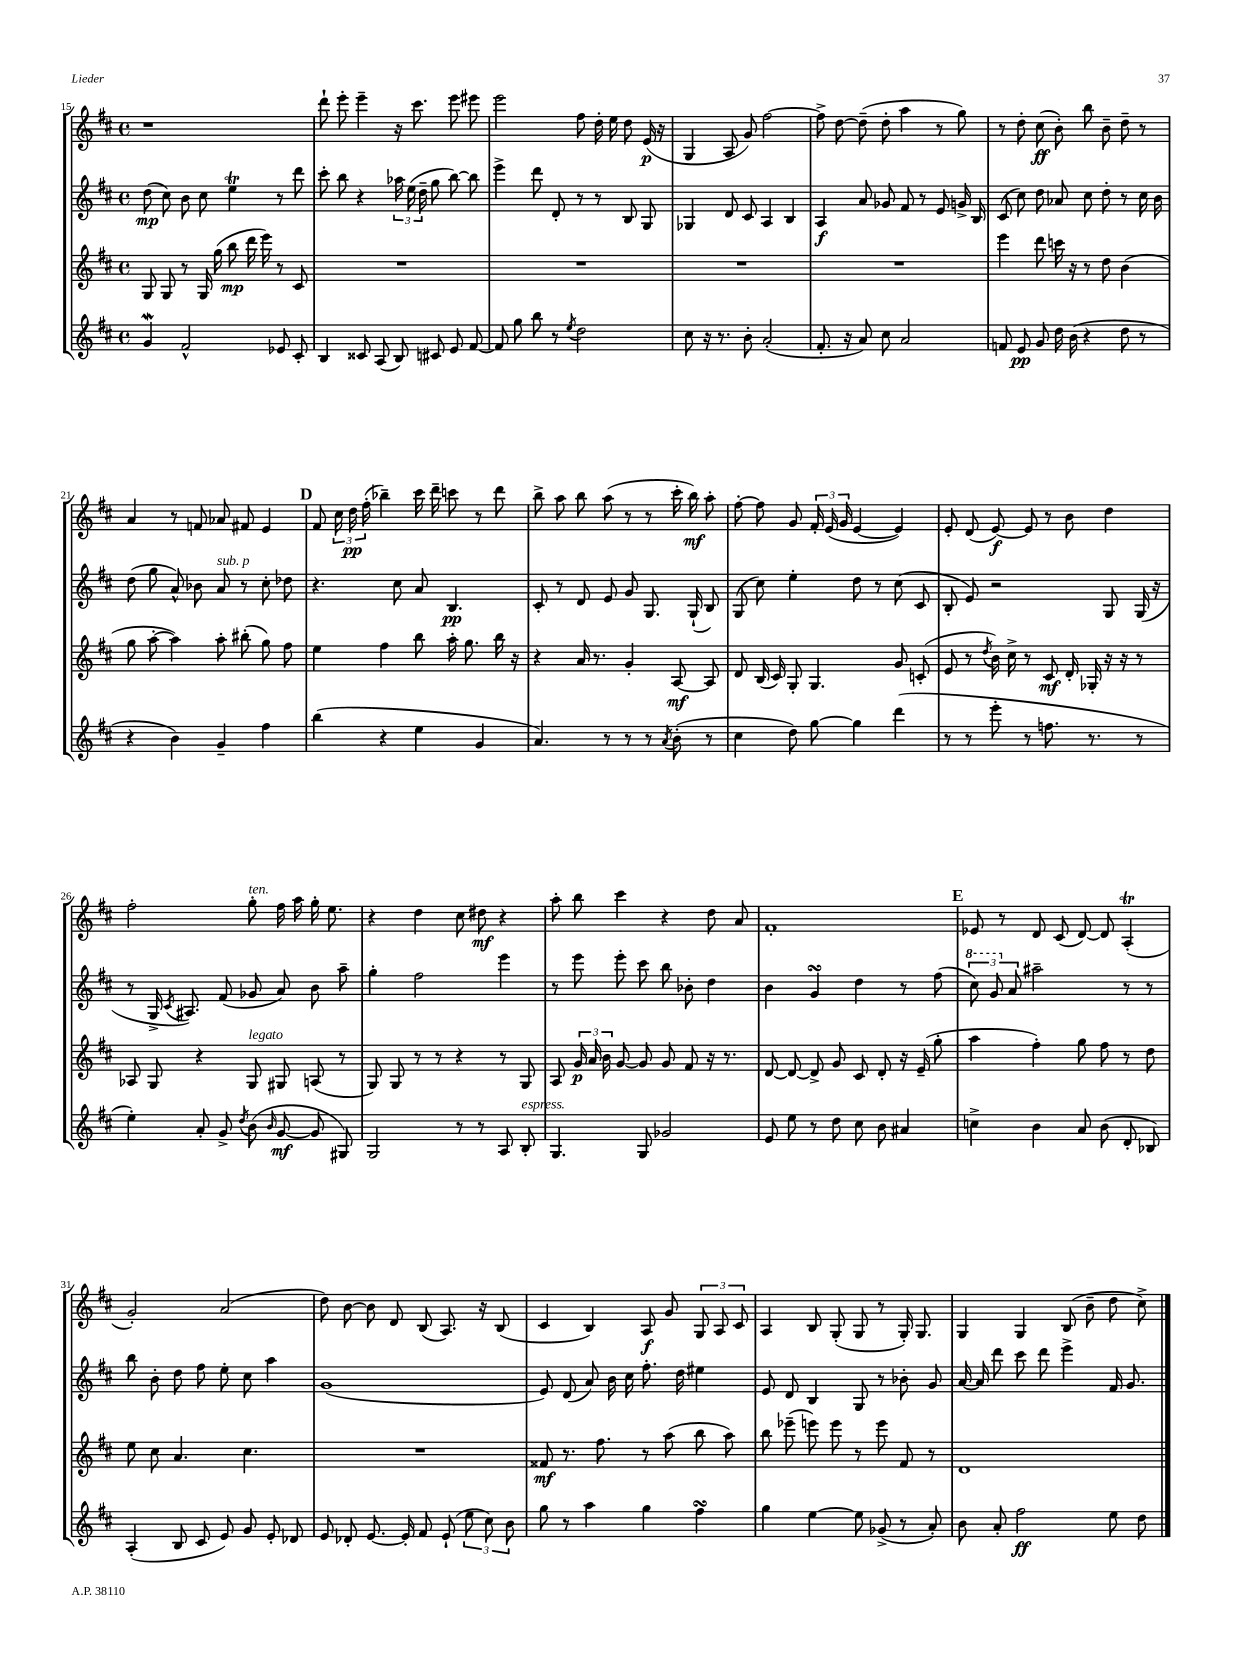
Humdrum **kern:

**kern	**dynam	**kern	**dynam	**kern	**dynam	**kern	**dynam
*part4	*part4	*part3	*part3	*part2	*part2	*part1	*part1
*staff4	*staff4	*staff3	*staff3	*staff2	*staff2	*staff1	*staff1
*clefG2	*	*clefG2	*	*clefG2	*	*clefG2	*
*k[f#c#]	*	*k[f#c#]	*	*k[f#c#]	*	*k[f#c#]	*
*M4/4	*	*M4/4	*	*M4/4	*	*M4/4	*
*met(c)	*	*met(c)	*	*met(c)	*	*met(c)	*
=15	=15	=15	=15	=15	=15	=15	=15
4gw/	.	8G/	.	(8dd\	mp	1r	.
.	.	8G/	.	8cc#\)	.	.	.
2f#^^/	.	8r	.	8b\	.	.	.
.	.	16G/	.	8cc#\	.	.	.
.	.	(16gg\	.	.	.	.	.
.	.	8bb\	mp	4eeT\	.	.	.
.	.	16ddd\	.	.	.	.	.
.	.	16eee\)	.	.	.	.	.
8e-X/	.	8r	.	8r	.	.	.
8c#'/	.	8c#/	.	8ddd\	.	.	.
=16	=16	=16	=16	=16	=16	=16	=16
4B/	.	1r	.	8ccc#'\	.	8ddd`\	.
.	.	.	.	8bb\	.	8eee'\	.
8c##X/	.	.	.	4r	.	4eee~\	.
(8A/	.	.	.	.	.	.	.
8B/)	.	.	.	24aa-X\	.	16r	.
.	.	.	.	(24ee\	.	.	.
.	.	.	.	.	.	8.ccc#\	.
.	.	.	.	24dd~\	.	.	.
8c#X/	.	.	.	8gg\	.	.	.
8e/	.	.	.	[8bb\)	.	8eee\	.
[8f#/	.	.	.	8bb\]	.	8eee#X\	.
=17	=17	=17	=17	=17	=17	=17	=17
8f#/]	.	1r	.	4eee^\	.	2eee\	.
8gg\	.	.	.	.	.	.	.
8bb\	.	.	.	8ddd\	.	.	.
8r	.	.	.	8d'/	.	.	.
8qee/	.	.	.	.	.	.	.
2dd\	.	.	.	8r	.	8ff#\	.
.	.	.	.	8r	.	16dd'\	.
.	.	.	.	.	.	16ee\	.
.	.	.	.	8B/	.	8dd\	.
.	.	.	.	8G/	.	(16e/	p
.	.	.	.	.	.	16r	.
=18	=18	=18	=18	=18	=18	=18	=18
8cc#\	.	1r	.	4G-X/	.	4G/	.
16r	.	.	.	.	.	.	.
8.r	.	.	.	.	.	.	.
.	.	.	.	8d/	.	8A/	.
8b'\	.	.	.	8c#/	.	8g/)	.
(2a'/	.	.	.	4A/	.	[2ff#\	.
.	.	.	.	4B/	.	.	.
=19	=19	=19	=19	=19	=19	=19	=19
8.f#'/	.	1r	.	4A/	f	8ff#^\]	.
.	.	.	.	.	.	[8dd\	.
16r	.	.	.	.	.	.	.
8a/)	.	.	.	8a/	.	(8dd~\]	.
8cc#\	.	.	.	8g-X/	.	8dd'\	.
2a/	.	.	.	8f#/	.	4aa\	.
.	.	.	.	8r	.	.	.
.	.	.	.	8e/	.	8r	.
.	.	.	.	16gn^/	.	8gg\)	.
.	.	.	.	16B/	.	.	.
=20	=20	=20	=20	=20	=20	=20	=20
8fn/	.	4eee\	.	(8c#/	.	8r	.
8e/	pp	.	.	8cc#\)	.	8dd'\	.
8g/	.	8ddd\	.	8dd\	.	(8cc#\	ff
16dd\	.	16cccn\	.	8a-X/	.	8b'\)	.
(16b\	.	16r	.	.	.	.	.
4r	.	8r	.	8cc#\	.	8bb\	.
.	.	8dd\	.	8dd'\	.	8b~\	.
8dd\	.	(4b\	.	8r	.	8dd~\	.
8r	.	.	.	16cc#\	.	8r	.
.	.	.	.	16b\	.	.	.
!!LO:LB:g=z
=21	=21	=21	=21	=21	=21	=21	=21
4r	.	8gg\	.	(8dd\	.	4a/	.
.	.	[8aa'\	.	8gg\	.	.	.
4b\)	.	4aa\])	.	8a^^/)	.	8r	.
.	.	.	.	8b-X\	.	8fn/	.
!	!	!	!	!LO:TX:a:i:t=sub. p	!	!	!
4g~/	.	8aa'\	.	8a/	.	8a-X/	.
.	.	(8bb#X'\	.	8r	.	8f#X/	.
4ff#\	.	8gg\)	.	8cc#'\	.	4e/	.
.	.	8ff#\	.	8dd-X\	.	.	.
!!LO:REH:place=s1:t=D
=22	=22	=22	=22	=22	=22	=22	=22
(4bb\	.	4ee\	.	4.r	.	8f#/	.
.	.	.	.	.	.	24cc#\	.
.	.	.	.	.	.	24dd\	pp
.	.	.	.	.	.	(24ff#'\	.
4r	.	4ff#\	.	.	.	4bb-X~\)	.
.	.	.	.	8cc#\	.	.	.
4ee\	.	8bb\	.	8a/	.	16ccc#\	.
.	.	.	.	.	.	16ddd~\	.
.	.	16aa'\	.	4.B/	pp	8cccn\	.
.	.	8.gg\	.	.	.	.	.
4g/	.	.	.	.	.	8r	.
.	.	16bb\	.	.	.	8ddd\	.
.	.	16r	.	.	.	.	.
=23	=23	=23	=23	=23	=23	=23	=23
4.a/)	.	4r	.	8c#'/	.	8bb^\	.
.	.	.	.	8r	.	8aa\	.
.	.	16a/	.	8d/	.	8bb\	.
.	.	8.r	.	.	.	.	.
8r	.	.	.	8e/	.	(8aa\	.
8r	.	4g'/	.	8g/	.	8r	.
8r	.	.	.	8.G/	.	8r	.
8qa/	.	.	.	.	.	.	.
(8b'\	.	[8A/	mf	.	.	16ccc#'\	.
.	.	.	.	(16G`/	.	16bb\)	mf
8r	.	8A/]	.	8B/)	.	8aa'\	.
=24	=24	=24	=24	=24	=24	=24	=24
4cc#\	.	8d/	.	(8G/	.	[8ff#'\	.
.	.	(16B/	.	8cc#\)	.	8ff#\]	.
.	.	16c#/)	.	.	.	.	.
8dd\)	.	8G'/	.	4ee'\	.	8g/	.
[8gg\	.	4.G/	.	.	.	24f#'/	.
.	.	.	.	.	.	(24e/	.
.	.	.	.	.	.	24g/	.
4gg\]	.	.	.	8dd\	.	[4e/	.
.	.	.	.	8r	.	.	.
(4ddd\	.	8g/	.	(8cc#\	.	4e/])	.
.	.	(8cn'/	.	8c#/	.	.	.
=25	=25	=25	=25	=25	=25	=25	=25
8r	.	8e/	.	8B'/	.	8e'/	.
8r	.	8r	.	8e/)	.	(8d/	.
.	.	8qdd/	.	.	.	.	.
8eee'\	.	16b\)	.	2r	.	[8e/)	f
.	.	16cc#^\	.	.	.	.	.
8r	.	8r	.	.	.	8e/]	.
8.ffn\	.	8c#/	mf	.	.	8r	.
.	.	16d'/	.	.	.	8b\	.
8.r	.	16G-X'/	.	.	.	.	.
.	.	16r	.	8G/	.	4dd\	.
.	.	16r	.	.	.	.	.
8r	.	8r	.	(16G/	.	.	.
.	.	.	.	16r	.	.	.
!!LO:LB:g=z
=26	=26	=26	=26	=26	=26	=26	=26
4ee'\)	.	8A-X/	.	8r	.	2ff#'\	.
.	.	8G/	.	16G^/	.	.	.
.	.	.	.	8qc#/	.	.	.
.	.	.	.	8.A#X/)	.	.	.
8a'/	.	4r	.	.	.	.	.
8g^/	.	.	.	(8f#/	.	.	.
8qdd/	.	.	.	.	.	.	.
!	!	!	!	!	!	!LO:TX:a:i:t=ten.	!
!	!	!LO:TX:a:i:t=legato	!	!	!	!	!
(8b\	.	8G/	.	8g-X/	.	8gg'\	.
16qqb/	.	.	.	.	.	.	.
[8g/	mf	8G#X/	.	8a/)	.	16ff#\	.
.	.	.	.	.	.	16aa\	.
8g/]	.	(8An/	.	8b\	.	16gg'\	.
.	.	.	.	.	.	8.ee\	.
8G#X/)	.	8r	.	8aa~\	.	.	.
=27	=27	=27	=27	=27	=27	=27	=27
2G/	.	8G/)	.	4gg'\	.	4r	.
.	.	8G/	.	.	.	.	.
.	.	8r	.	2ff#\	.	4dd\	.
.	.	8r	.	.	.	.	.
8r	.	4r	.	.	.	8cc#\	.
8r	.	.	.	.	.	8dd#X\	mf
8A/	.	8r	.	4eee\	.	4r	.
!LO:TX:a:i:t=espress.	!	!	!	!	!	!	!
8B'/	.	8G/	.	.	.	.	.
=28	=28	=28	=28	=28	=28	=28	=28
4.G/	.	8A/	.	8r	.	8aa'\	.
.	.	24g/	p	8eee\	.	8bb\	.
.	.	24a/	.	.	.	.	.
.	.	24b\	.	.	.	.	.
.	.	[8g/	.	8eee'\	.	4ccc#\	.
8G/	.	8g/]	.	8ccc#\	.	.	.
2g-X/	.	8g/	.	8bb\	.	4r	.
.	.	8f#/	.	8b-X'\	.	.	.
.	.	16r	.	4dd\	.	8dd\	.
.	.	8.r	.	.	.	.	.
.	.	.	.	.	.	8a/	.
=29	=29	=29	=29	=29	=29	=29	=29
8e/	.	[8d/	.	4b\	.	1f#'	.
8ee\	.	8d/_	.	.	.	.	.
8r	.	8d^/]	.	4gsSSs/	.	.	.
8dd\	.	8g/	.	.	.	.	.
8cc#\	.	8c#/	.	4dd\	.	.	.
8b\	.	8d'/	.	.	.	.	.
4a#X/	.	16r	.	8r	.	.	.
.	.	(16e~/	.	.	.	.	.
.	.	8gg'\	.	(8ff#\	.	.	.
!!LO:REH:place=s1:t=E
=30	=30	=30	=30	=30	=30	=30	=30
*	*	*	*	*8va	*	*	*
4ccn^\	.	4aa\	.	12ccc#\)	.	8e-X/	.
.	.	.	.	12gg/	.	.	.
.	.	.	.	.	.	8r	.
*	*	*	*	*X8va	*	*	*
.	.	.	.	12a/	.	.	.
4b\	.	4ff#'\)	.	2aa#X~\	.	8d/	.
.	.	.	.	.	.	(8c#/	.
8a/	.	8gg\	.	.	.	[8d/)	.
(8b\	.	8ff#\	.	.	.	8d/]	.
8d'/	.	8r	.	8r	.	(4AT'/	.
8B-X/)	.	8dd\	.	8r	.	.	.
!!LO:LB:g=z
=31	=31	=31	=31	=31	=31	=31	=31
(4A'/	.	8ee\	.	8bb\	.	2g'/)	.
.	.	8cc#\	.	8b'\	.	.	.
8B/	.	4.a/	.	8dd\	.	.	.
8c#/	.	.	.	8ff#\	.	.	.
8e/)	.	.	.	8ee'\	.	(2a/	.
8g/	.	4.cc#\	.	8cc#\	.	.	.
8e'/	.	.	.	4aa\	.	.	.
8d-X/	.	.	.	.	.	.	.
=32	=32	=32	=32	=32	=32	=32	=32
8e/	.	1r	.	(1g	.	8dd\)	.
8d-X'/	.	.	.	.	.	[8b\	.
[8.e/	.	.	.	.	.	8b\]	.
.	.	.	.	.	.	8d/	.
16e'/]	.	.	.	.	.	.	.
8f#/	.	.	.	.	.	(8B/	.
(8e`/	.	.	.	.	.	8.A/)	.
12ee\	.	.	.	.	.	.	.
.	.	.	.	.	.	16r	.
12cc#\)	.	.	.	.	.	.	.
.	.	.	.	.	.	(8B/	.
12b\	.	.	.	.	.	.	.
=33	=33	=33	=33	=33	=33	=33	=33
8gg\	.	8f##X/	mf	8e/)	.	4c#/	.
8r	.	8.r	.	(8d/	.	.	.
4aa\	.	.	.	8a/)	.	4B/)	.
.	.	8.ff#\	.	.	.	.	.
.	.	.	.	16b\	.	.	.
.	.	.	.	16cc#\	.	.	.
4gg\	.	8r	.	8.ff#'\	.	8A/	f
.	.	(8aa\	.	.	.	8g/	.
.	.	.	.	16dd\	.	.	.
4ff#sSsS\	.	8bb\	.	4ee#X\	.	12G/	.
.	.	.	.	.	.	12A/	.
.	.	8aa\)	.	.	.	.	.
.	.	.	.	.	.	12c#/	.
=34	=34	=34	=34	=34	=34	=34	=34
4gg\	.	8bb\	.	8e/	.	4A/	.
.	.	(8eee-X~\	.	8d/	.	.	.
[4ee\	.	8eeen\)	.	4B/	.	8B/	.
.	.	8eee\	.	.	.	(8G'/	.
8ee\]	.	8r	.	8G/	.	8G/	.
(8g-X^/	.	8eee\	.	8r	.	8r	.
8r	.	8f#/	.	8b-X'\	.	16G'/)	.
.	.	.	.	.	.	8.G/	.
8a'/)	.	8r	.	8g/	.	.	.
=35	=35	=35	=35	=35	=35	=35	=35
8b\	.	1d	.	[16a/	.	4G/	.
.	.	.	.	16a/]	.	.	.
8a'/	.	.	.	8ddd\	.	.	.
2ff#\	ff	.	.	8ccc#\	.	4G/	.
.	.	.	.	8ddd\	.	.	.
.	.	.	.	4eee^\	.	(8B/	.
.	.	.	.	.	.	8b~\	.
8ee\	.	.	.	16f#/	.	8dd\	.
.	.	.	.	8.g/	.	.	.
8dd\	.	.	.	.	.	8cc#^\)	.
==	==	==	==	==	==	==	==
*-	*-	*-	*-	*-	*-	*-	*-
